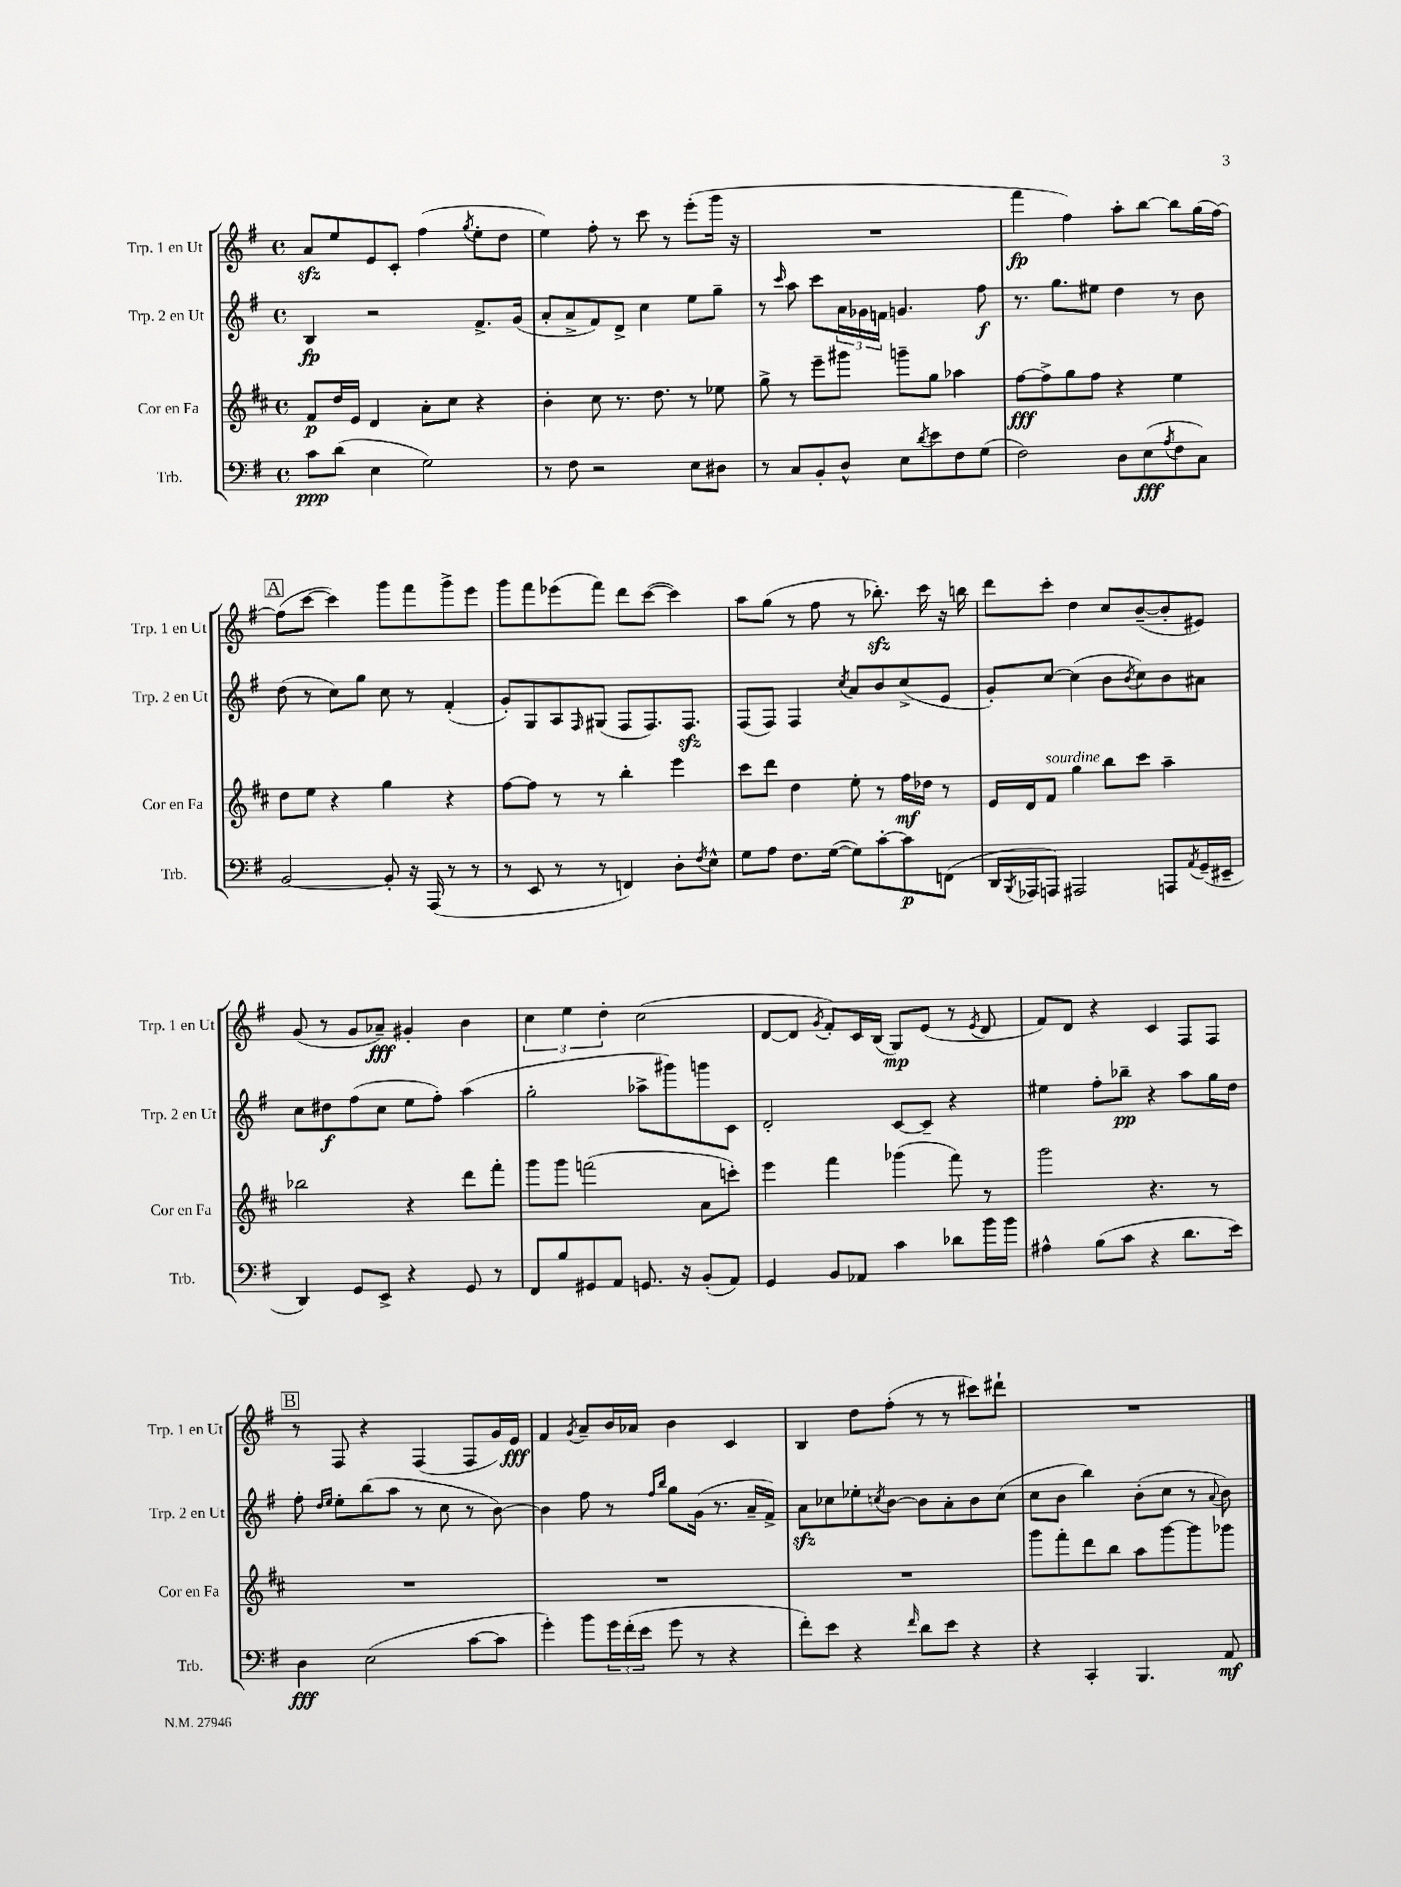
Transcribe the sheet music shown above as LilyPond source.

<<
\new StaffGroup <<
\new Staff = "s0" \with { instrumentName = "Trp. 1 en Ut" shortInstrumentName = "Trp. 1 en Ut" } {
    \clef treble \key g \major \defaultTimeSignature \time 4/4
    a'8\sfz e''8 e'8 c'8-. fis''4( \acciaccatura { g''8 } e''8-. d''8 |
    e''4) fis''8-. r8 c'''8 r8 e'''8-.( g'''16 r16 |
    R1 |
    fis'''4\fp fis''4) a''8-. b''8~ b''8 g''16( fis''16~) |
    \mark \markup { \box "A" } fis''8( c'''8~ c'''4) g'''8 fis'''8 g'''8-> e'''8 |
    g'''8 fis'''8 ees'''8( fis'''8) d'''8 c'''8~( c'''4) |
    a''8 g''8( r8 fis''8 r8 bes''8.-.\sfz) c'''16 r16 b''16 |
    d'''8 c'''8-. d''4 c''8 b'8~--( b'8-. eis'8) |
    g'8( r8 g'8 aes'8--\fff) gis'4-. b'4 |
    \tuplet 3/2 { c''4 e''4 d''4-. } c''2( |
    d'8~ d'8 \acciaccatura { g'8 } fis'8-.) c'16 b16( g8\mp) e'8( r8 \acciaccatura { e'8 } d'8 |
    fis'8) d'8 r4 c'4 fis8 fis8 |
    \mark \markup { \box "B" } r8 fis8 r4 fis4( fis8 g'16) e'16\fff |
    fis'4 \acciaccatura { g'8 } a'8-- b'16 aes'16 b'4 c'4 |
    b4 d''8 fis''8-.( r8 r8 cis'''8) dis'''8-! |
    R1 \bar "|." |
}
\new Staff = "s1" \with { instrumentName = "Trp. 2 en Ut" shortInstrumentName = "Trp. 2 en Ut" } {
    \clef treble \key g \major \defaultTimeSignature \time 4/4
    b4\fp r2 fis'8.-> g'16( |
    a'8-. a'8-> fis'8) d'8-> c''4 e''8 g''8-- |
    r8 \grace { c'''16 } a''8 c'''8 \tuplet 3/2 { a'16 ges'16 f'16 } g'4. fis''8\f |
    r8. g''8. eis''8 d''4 r8 b'8 |
    \mark \markup { \box "A" } d''8( r8 c''8) g''8 c''8 r8 fis'4-.( |
    g'8-.) g8 a8 \grace { fis16 } gis8( fis8 fis8.) fis8.\sfz |
    fis8( fis8) fis4 \acciaccatura { c''8 } a'8 b'8 c''8->( e'8 |
    g'8-.) c''8~ c''4( b'8 \acciaccatura { b'8 } c''8) b'8 ais'8 |
    c''8 dis''8\f fis''8( c''8 e''8 fis''8-.) a''4( |
    g''2-. aes''8-> gis'''8) g'''8 c'8 |
    d'2-. c'8~ c'8-- r4 |
    eis''4 fis''8-. bes''8--\pp r4 a''8 g''16 d''16 |
    \mark \markup { \box "B" } fis''8-. \grace { d''16 e''16 } e''8-. b''8( a''8 r8 c''8 r8 b'8~) |
    b'4 fis''8 r8 \grace { fis''16 b''16 } g''8 g'16( r8. a'16-- fis'16->) |
    a'8\sfz ces''8 ees''8-. \acciaccatura { c''8 } b'8~ b'8 a'8-. b'8 c''8( |
    c''8 b'8 b''4) b'8-.( c''8 r8 \appoggiatura { a'8 } b'8) \bar "|." |
}
\new Staff = "s2" \with { instrumentName = "Cor en Fa" shortInstrumentName = "Cor en Fa" } {
    \clef treble \key d \major \defaultTimeSignature \time 4/4
    fis'8\p d''16 e'16 d'4 a'8-. cis''8 r4 |
    b'4-. cis''8 r8. d''8. r8 ees''8 |
    g''8-> r8 e'''8-- gis'''8 g'''8-- g''8 aes''4 |
    fis''8~\fff fis''8-> g''8 fis''8 r4 e''4 |
    \mark \markup { \box "A" } d''8 e''8 r4 g''4 r4 |
    fis''8~ fis''8 r8 r8 b''4-. e'''4 |
    cis'''8 d'''8 d''4 e''8-. r8 fis''16\mf des''16 r8 |
    e'16 d'16 fis'8^\markup { \italic "sourdine" } g''4 b''8 cis'''8 a''4-- |
    bes''2 r4 d'''8 fis'''8-. |
    g'''8 g'''8 f'''2( a'8 c'''8-.) |
    e'''4 fis'''4 ges'''4( fis'''8) r8 |
    g'''2 r4. r8 |
    \mark \markup { \box "B" } R1 |
    R1 |
    R1 |
    g'''8 fis'''8-. d'''8 b''8 a''8 g'''8~ g'''8 ges'''8 \bar "|." |
}
\new Staff = "s3" \with { instrumentName = "Trb." shortInstrumentName = "Trb." } {
    \clef bass \key g \major \defaultTimeSignature \time 4/4
    c'8\ppp d'8( e4 g2) |
    r8 fis8 r2 e8 dis8 |
    r8 c8 b,8-. d8-^ e8 \acciaccatura { d'8 } e'8 fis8 g8( |
    fis2) d8 e8\fff( \acciaccatura { a8 } fis8 c8) |
    \mark \markup { \box "A" } b,2~ b,8-. r16 a,,16( r8 r8 |
    r8 e,8 r8 r8 f,4) d8-. \acciaccatura { fis8 } e8-^ |
    g8 a8 fis8. g16~( g8) c'8~-. c'8\p f,8( |
    d,16 \acciaccatura { b,,8 } aes,,16 a,,8) ais,,2 a,,8 \acciaccatura { a,8 } g,16--( eis,16-- |
    d,4) g,8 e,8-> r4 g,8 r8 |
    fis,8 b8 gis,8 a,8 g,8. r16 b,8-.( a,8) |
    g,4 b,8 aes,8 c'4 des'8 b'16 b'16 |
    ais4-^ b8( c'8 r4 d'8. e'16) |
    \mark \markup { \box "B" } d4\fff e2( c'8~ c'8 |
    g'4-.) b'8 \tuplet 3/2 { g'16 fis'16-.( e'16 } g'8 r8 r4 |
    fis'8-.) e'8 r4 \grace { fis'16 } d'8 e'8 r4 |
    r4 c,4-. b,,4. a,8\mf \bar "|." |
}
>>
>>
\layout { \context { \Score \remove "Bar_number_engraver" } }
